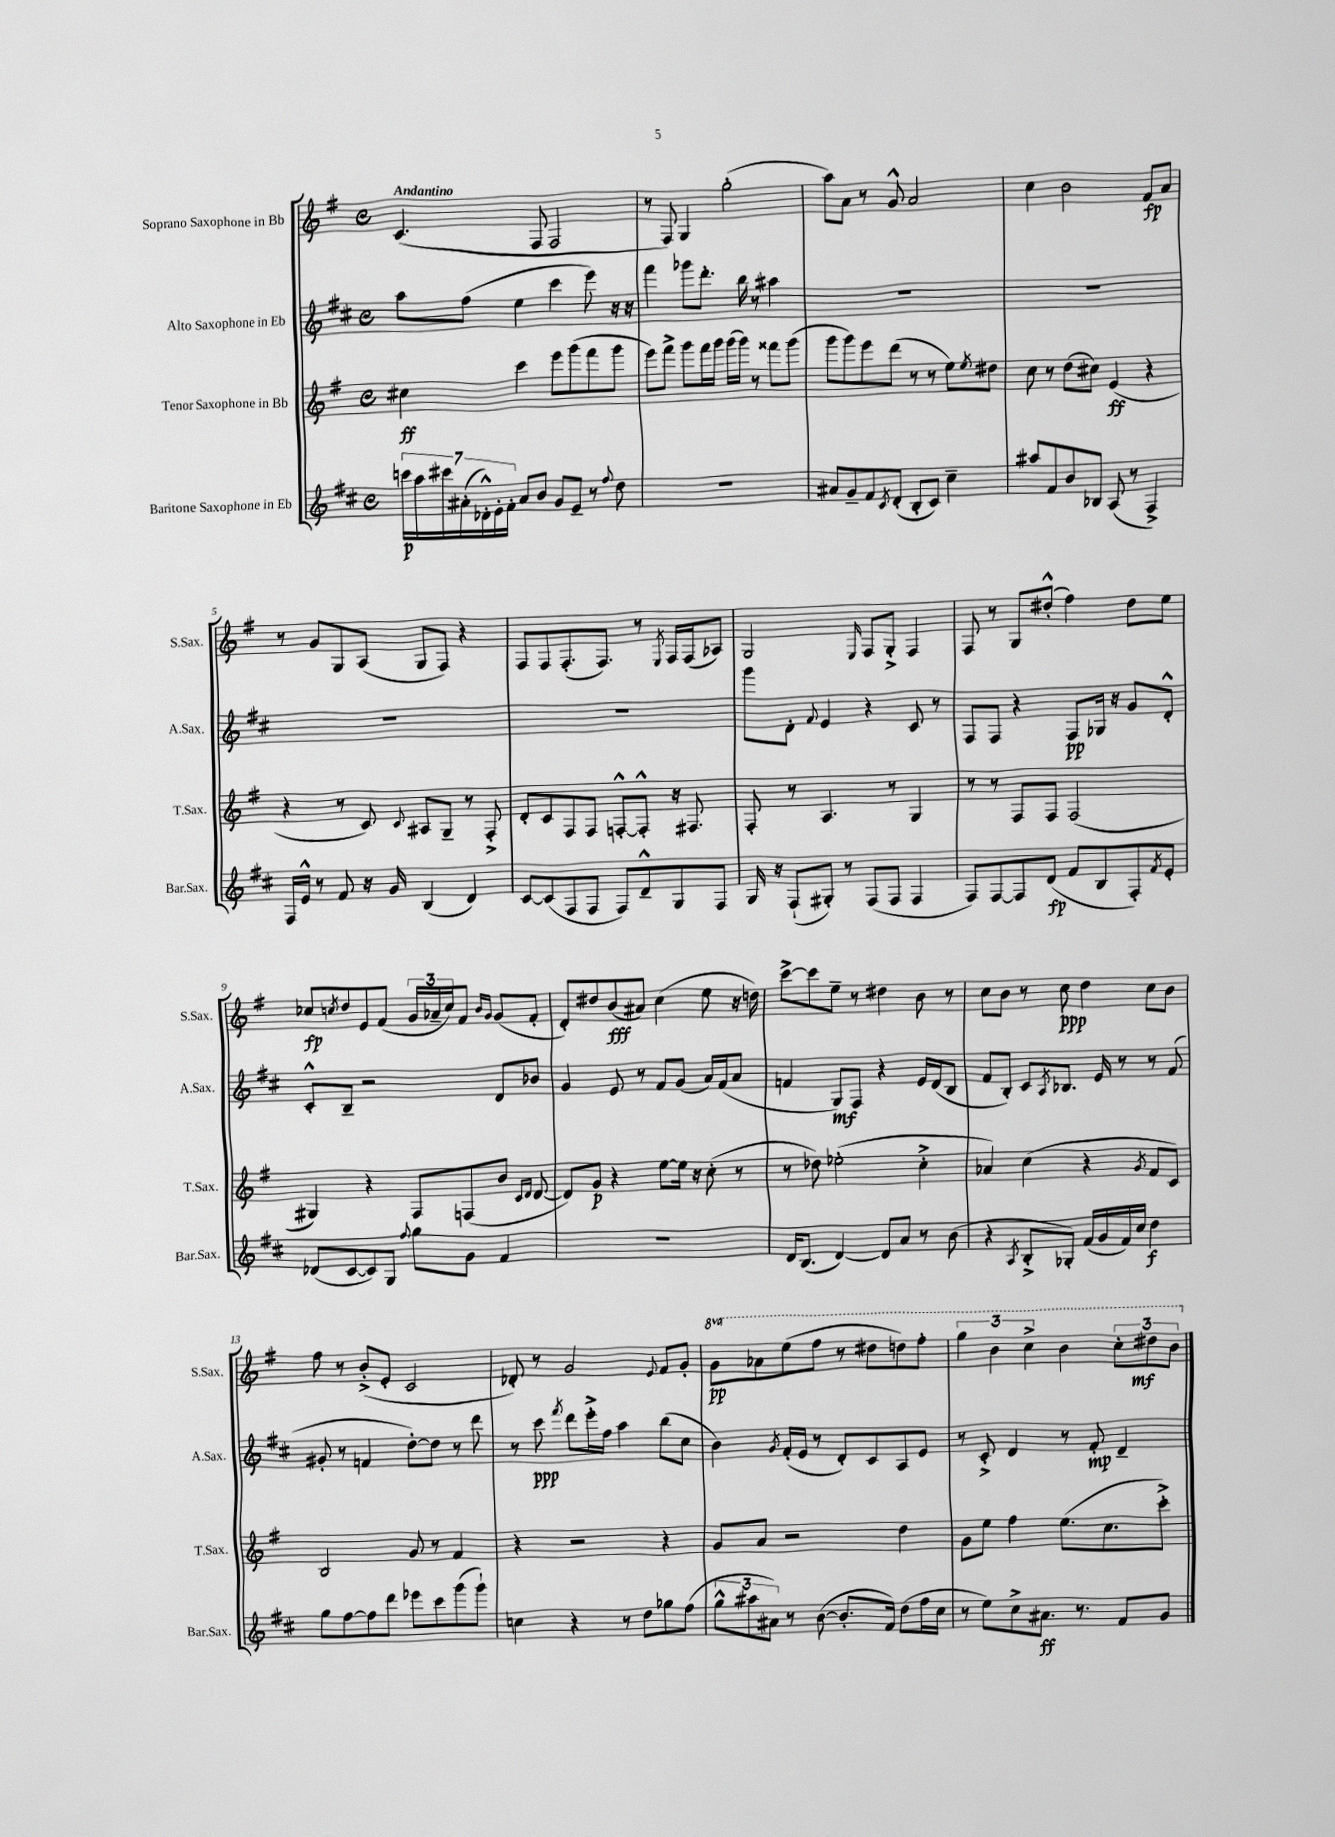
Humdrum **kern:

**kern	**dynam	**kern	**dynam	**kern	**dynam	**kern	**dynam
*part4	*part4	*part3	*part3	*part2	*part2	*part1	*part1
*staff4	*staff4	*staff3	*staff3	*staff2	*staff2	*staff1	*staff1
*I"Baritone Saxophone in Eb	*	*I"Tenor Saxophone in Bb	*	*I"Alto Saxophone in Eb	*	*I"Soprano Saxophone in Bb	*
*I'Bar.Sax.	*	*I'T.Sax.	*	*I'A.Sax.	*	*I'S.Sax.	*
*clefG2	*	*clefG2	*	*clefG2	*	*clefG2	*
*k[f#c#]	*	*k[f#]	*	*k[f#c#]	*	*k[f#]	*
*M4/4	*	*M4/4	*	*M4/4	*	*M4/4	*
*met(c)	*	*met(c)	*	*met(c)	*	*met(c)	*
=1	=1	=1	=1	=1	=1	=1	=1
!	!	!	!	!	!	!LO:TX:a:B:t=Andantino	!
28cccn\LL	p	4cc#X\	ff	8aa\L	.	(4.c/	.
28aa\	.	.	.	.	.	.	.
28ccc#X\	.	.	.	.	.	.	.
(28a#X'\	.	.	.	.	.	.	.
.	.	.	.	(8ff#\J	.	.	.
28d-X'^^\)	.	.	.	.	.	.	.
28e'\	.	.	.	.	.	.	.
28f#'\JJ	.	.	.	.	.	.	.
8a#/L	.	4ccc\	.	4ee\	.	.	.
8b/J	.	.	.	.	.	8F#/	.
8g/L	.	8eee\L	.	4ccc#\	.	2F#/	.
8e~/J	.	(8ggg\	.	.	.	.	.
8r	.	8fff#\	.	8eee\)	.	.	.
8qqff#/	.	.	.	.	.	.	.
8dd\	.	8ggg\J	.	16r	.	.	.
.	.	.	.	16r	.	.	.
=2	=2	=2	=2	=2	=2	=2	=2
1r	.	8eee\L)	.	4fff#\	.	8r	.
.	.	8fff#^\J	.	.	.	8F#/)	.
.	.	8ggg\L	.	8ggg-X\L	.	4G/	.
.	.	16fff#\L	.	8.ddd'\J	.	.	.
.	.	16ggg\JJ	.	.	.	.	.
.	.	(16ggg\LL	.	.	.	(2gg'\	.
.	.	16ggg\JJ)	.	16bb\	.	.	.
.	.	8r	.	8r	.	.	.
.	.	8fff##X\L	.	4aa#X\	.	.	.
.	.	(8ggg\J	.	.	.	.	.
=3	=3	=3	=3	=3	=3	=3	=3
8a#X/L	.	8ggg\L	.	1r	.	8aa\L)	.
8g~/	.	8ggg\)	.	.	.	8a\J	.
8f#/	.	8eee\	.	.	.	8r	.
8qc#/	.	.	.	.	.	.	.
(8d'/J	.	(8ddd\J	.	.	.	8g^^/	.
8B'/L	.	8r	.	.	.	2a/	.
8c#/J)	.	8r	.	.	.	.	.
4cc#~\	.	8ee\L)	.	.	.	.	.
.	.	8qee/	.	.	.	.	.
.	.	8dd#X\J	.	.	.	.	.
=4	=4	=4	=4	=4	=4	=4	=4
8aa#X/L	.	8cc\	.	1r	.	4cc\	.
8f#/	.	8r	.	.	.	.	.
8b/	.	(8dd\L	.	.	.	2b\	.
8B-X/J	.	8cc#X\J)	.	.	.	.	.
(8A/	.	(4e/	ff	.	.	.	.
8r	.	.	.	.	.	.	.
4F#^/)	.	4r	.	.	.	8f#/L	fp
.	.	.	.	.	.	8a/J	.
!!LO:LB:g=z
=5	=5	=5	=5	=5	=5	=5	=5
16F#/LL	.	4r	.	1r	.	8r	.
16e^^/JJ	.	.	.	.	.	.	.
8r	.	.	.	.	.	8g/L	.
8f#/	.	8r	.	.	.	8G/	.
16r	.	8c/)	.	.	.	(8A/J	.
16g/	.	.	.	.	.	.	.
.	.	8qqc/	.	.	.	.	.
(4B/	.	8A#X/L	.	.	.	8G/L	.
.	.	8G~/J	.	.	.	8F#/J)	.
4d/)	.	8r	.	.	.	4r	.
.	.	8F#'^/	.	.	.	.	.
=6	=6	=6	=6	=6	=6	=6	=6
[8c#/L	.	8d'/L	.	1r	.	8F#/L	.
(8c#/]	.	8c/	.	.	.	8F#/	.
8F#/	.	8F#/	.	.	.	(8.F#'/	.
8F#/J	.	8F#/J	.	.	.	.	.
.	.	.	.	.	.	8.F#/J)	.
8F#/L)	.	[8Fn'^^/L	.	.	.	.	.
8d~^^/	.	8F'^^/J]	.	.	.	8r	.
.	.	.	.	.	.	8qE/	.
8G/	.	16r	.	.	.	16F#/LL	.
.	.	8.F#X/	.	.	.	(16F#/J	.
8F#/J	.	.	.	.	.	8A-X/J)	.
=7	=7	=7	=7	=7	=7	=7	=7
16G/	.	8F#'/	.	8ggg\L	.	2G/	.
16r	.	.	.	.	.	.	.
(8F#`/L	.	8r	.	8d'\J	.	.	.
.	.	.	.	8qqf#/	.	.	.
8G#X'/J)	.	4.A/	.	4e/	.	.	.
8r	.	.	.	.	.	.	.
.	.	.	.	.	.	16qqE/	.
(8F#/L	.	.	.	4r	.	8F#/L	.
8F#/J	.	8r	.	.	.	8G'^/J	.
4F#/	.	4G/	.	8c#/	.	4F#/	.
.	.	.	.	8r	.	.	.
=8	=8	=8	=8	=8	=8	=8	=8
8F#/L)	.	8r	.	8F#/L	.	8F#/	.
[8F#/	.	8r	.	8F#/J	.	8r	.
8F#/]	.	8F#/L	.	4r	.	8G/L	.
(8d/J	fp	8F#/J	.	.	.	(8dd#X'^^/J	.
8f#/L	.	(2F#/	.	8F#/L	pp	4ff#\)	.
8B/	.	.	.	16G-X/Jk	.	.	.
.	.	.	.	16r	.	.	.
8F#'/)	.	.	.	8g/L	.	8dd#\L	.
8qf#/	.	.	.	.	.	.	.
8e'/J	.	.	.	8d'^^/J	.	8ee\J	.
!!LO:LB:g=z
=9	=9	=9	=9	=9	=9	=9	=9
(8d-X/L	.	4G#X/)	.	8c#'^^/L	.	8cc-X/L	fp
.	.	.	.	.	.	8qccn/	.
[8c#/	.	.	.	8B~/J	.	8dd/	.
8c#/])	.	4r	.	2r	.	8e/	.
8G/J	.	.	.	.	.	(8f#/J	.
8qqff#/	.	.	.	.	.	.	.
8gg\L	.	8F#/L	.	.	.	24g/LL	.
.	.	.	.	.	.	24a-X~/	.
.	.	.	.	.	.	24cc/J)	.
8g\J	.	(8Fn/	.	.	.	8f#/J	.
.	.	.	.	.	.	16qqb/LL	.
.	.	.	.	.	.	16qqg/JJ	.
4f#/	.	8b/J	.	8d/L	.	(8g/L	.
.	.	16qqc/LL	.	.	.	.	.
.	.	16qqd/JJ	.	.	.	.	.
.	.	[8d/	.	8b-X/J	.	8f#'/J	.
=10	=10	=10	=10	=10	=10	=10	=10
1r	.	8d/L])	.	4g/	.	8d'/L)	.
.	.	8g/J	p	.	.	8dd#X/	.
.	.	4r	.	8e/	.	(8b/	fff
.	.	.	.	8r	.	8a#X/J)	.
.	.	[8ee\L	.	8f#/L	.	(4cc\	.
.	.	16ee\Jk]	.	(8g/J	.	.	.
.	.	16r	.	.	.	.	.
.	.	(8cc'\	.	16a/LL)	.	8ee\	.
.	.	.	.	(16f#/J	.	.	.
.	.	8r	.	8a/J	.	16r	.
.	.	.	.	.	.	16ddn\)	.
=11	=11	=11	=11	=11	=11	=11	=11
16d/KL	.	8r	.	4fn/	.	[8ccc^\L	.
(8.B/J	.	.	.	.	.	.	.
.	.	8dd-X\)	.	.	.	8ccc\]	.
[4d/)	.	(2ee-X'\	.	8G/L)	mf	8ee~\J	.
.	.	.	.	8F#/J	.	8r	.
8d/L]	.	.	.	4r	.	4dd#X\	.
8a/J	.	.	.	.	.	.	.
8r	.	4cc'^\	.	16e/LL	.	8b\	.
.	.	.	.	(16d/J	.	.	.
(8b\	.	.	.	8B/J	.	8r	.
=12	=12	=12	=12	=12	=12	=12	=12
4r	.	4a-X/)	.	8f#/L	.	8cc\L	.
.	.	.	.	8B'/J)	.	8b\J	.
8qA/	.	.	.	.	.	.	.
8B'^/L	.	(4cc\	.	8c#/L	.	8r	.
.	.	.	.	8qA/	.	.	.
8G-X'/J)	.	.	.	8.B-X/J	.	8cc\	ppp
(16f#/LL	.	4r	.	.	.	4dd\	.
16g/	.	.	.	16e/	.	.	.
16f#/)	.	.	.	8r	.	.	.
16cc#/JJ	.	.	.	.	.	.	.
.	.	8qg/	.	.	.	.	.
4dd\	f	8f#/L	.	8r	.	8cc\L	.
.	.	8c/J)	.	(8f#/	.	8b\J	.
!!LO:LB:g=z
=13	=13	=13	=13	=13	=13	=13	=13
8gg\L	.	2B/	.	8g#X'/	.	8ff#\	.
[8ff#\	.	.	.	8r	.	8r	.
8ff#\]	.	.	.	4fn/	.	(8b'^/L	.
8ddd\J	.	.	.	.	.	8e'/J	.
8eee-X\L	.	8g/	.	[8dd'\L)	.	2c/	.
8ccc#\	.	8r	.	8dd\J]	.	.	.
(8ggg\	.	4f#/	.	8r	.	.	.
8ggg`\J)	.	.	.	8ddd\	.	.	.
=14	=14	=14	=14	=14	=14	=14	=14
4ccn\	.	4r	.	8r	.	8d-X'/)	.
.	.	.	.	8ccc#\	ppp	8r	.
.	.	.	.	8qfff#/	.	.	.
4r	.	2r	.	8ddd\L	.	2g/	.
.	.	.	.	16eee'^\L	.	.	.
.	.	.	.	16ff#\JJ	.	.	.
8r	.	.	.	4aa\	.	.	.
8dd\L	.	.	.	.	.	.	.
.	.	.	.	.	.	8qqe/	.
8gg-X\	.	4r	.	(8bb\L	.	8f#/L	.
(8ff#\J	.	.	.	8cc#\J	.	8g'/J	.
=15	=15	=15	=15	=15	=15	=15	=15
*	*	*	*	*	*	*8va	*
12gg^^\L	.	8g/L	.	4b\)	.	8gg\L	pp
12aa#X\	.	.	.	.	.	.	.
.	.	8a/J	.	.	.	8aa-X\	.
12a#X\J)	.	.	.	.	.	.	.
.	.	.	.	8qg/	.	.	.
8r	.	2r	.	(16f#'/LL	.	(8eee\	.
.	.	.	.	16e/JJ	.	.	.
([8b\	.	.	.	8r	.	8fff#\J	.
8.b'/L]	.	.	.	8d'/L)	.	8r	.
.	.	.	.	8c#/	.	8ddd#X\L	.
16f#/Jk)	.	.	.	.	.	.	.
(8dd\L	.	4dd\	.	8A/	.	8dddn\)	.
16ff#\L	.	.	.	8e/J	.	8fff#'\J	.
16cc#\JJ	.	.	.	.	.	.	.
=16	=16	=16	=16	=16	=16	=16	=16
8r	.	8g\L	.	8r	.	6ggg\	.
8ee\L)	.	8ee\J	.	8c#'^/	.	.	.
.	.	.	.	.	.	6bb\	.
8cc#^\	.	4ff#\	.	4d/	.	.	.
.	.	.	.	.	.	6ccc^\	.
8.a#X\J	ff	.	.	.	.	.	.
.	.	(8.ee\L	.	8r	.	4bb\	.
8.r	.	.	.	.	.	.	.
.	.	.	.	8f#'/	mp	.	.
.	.	8.cc\	.	.	.	.	.
8f#/L	.	.	.	4d~/	.	12ccc'\L	.
.	.	.	.	.	.	12ddd#X\	mf
8g/J	.	8ccc'^\J)	.	.	.	.	.
.	.	.	.	.	.	12bb\J	.
*	*	*	*	*	*	*X8va	*
==	==	==	==	==	==	==	==
*-	*-	*-	*-	*-	*-	*-	*-
